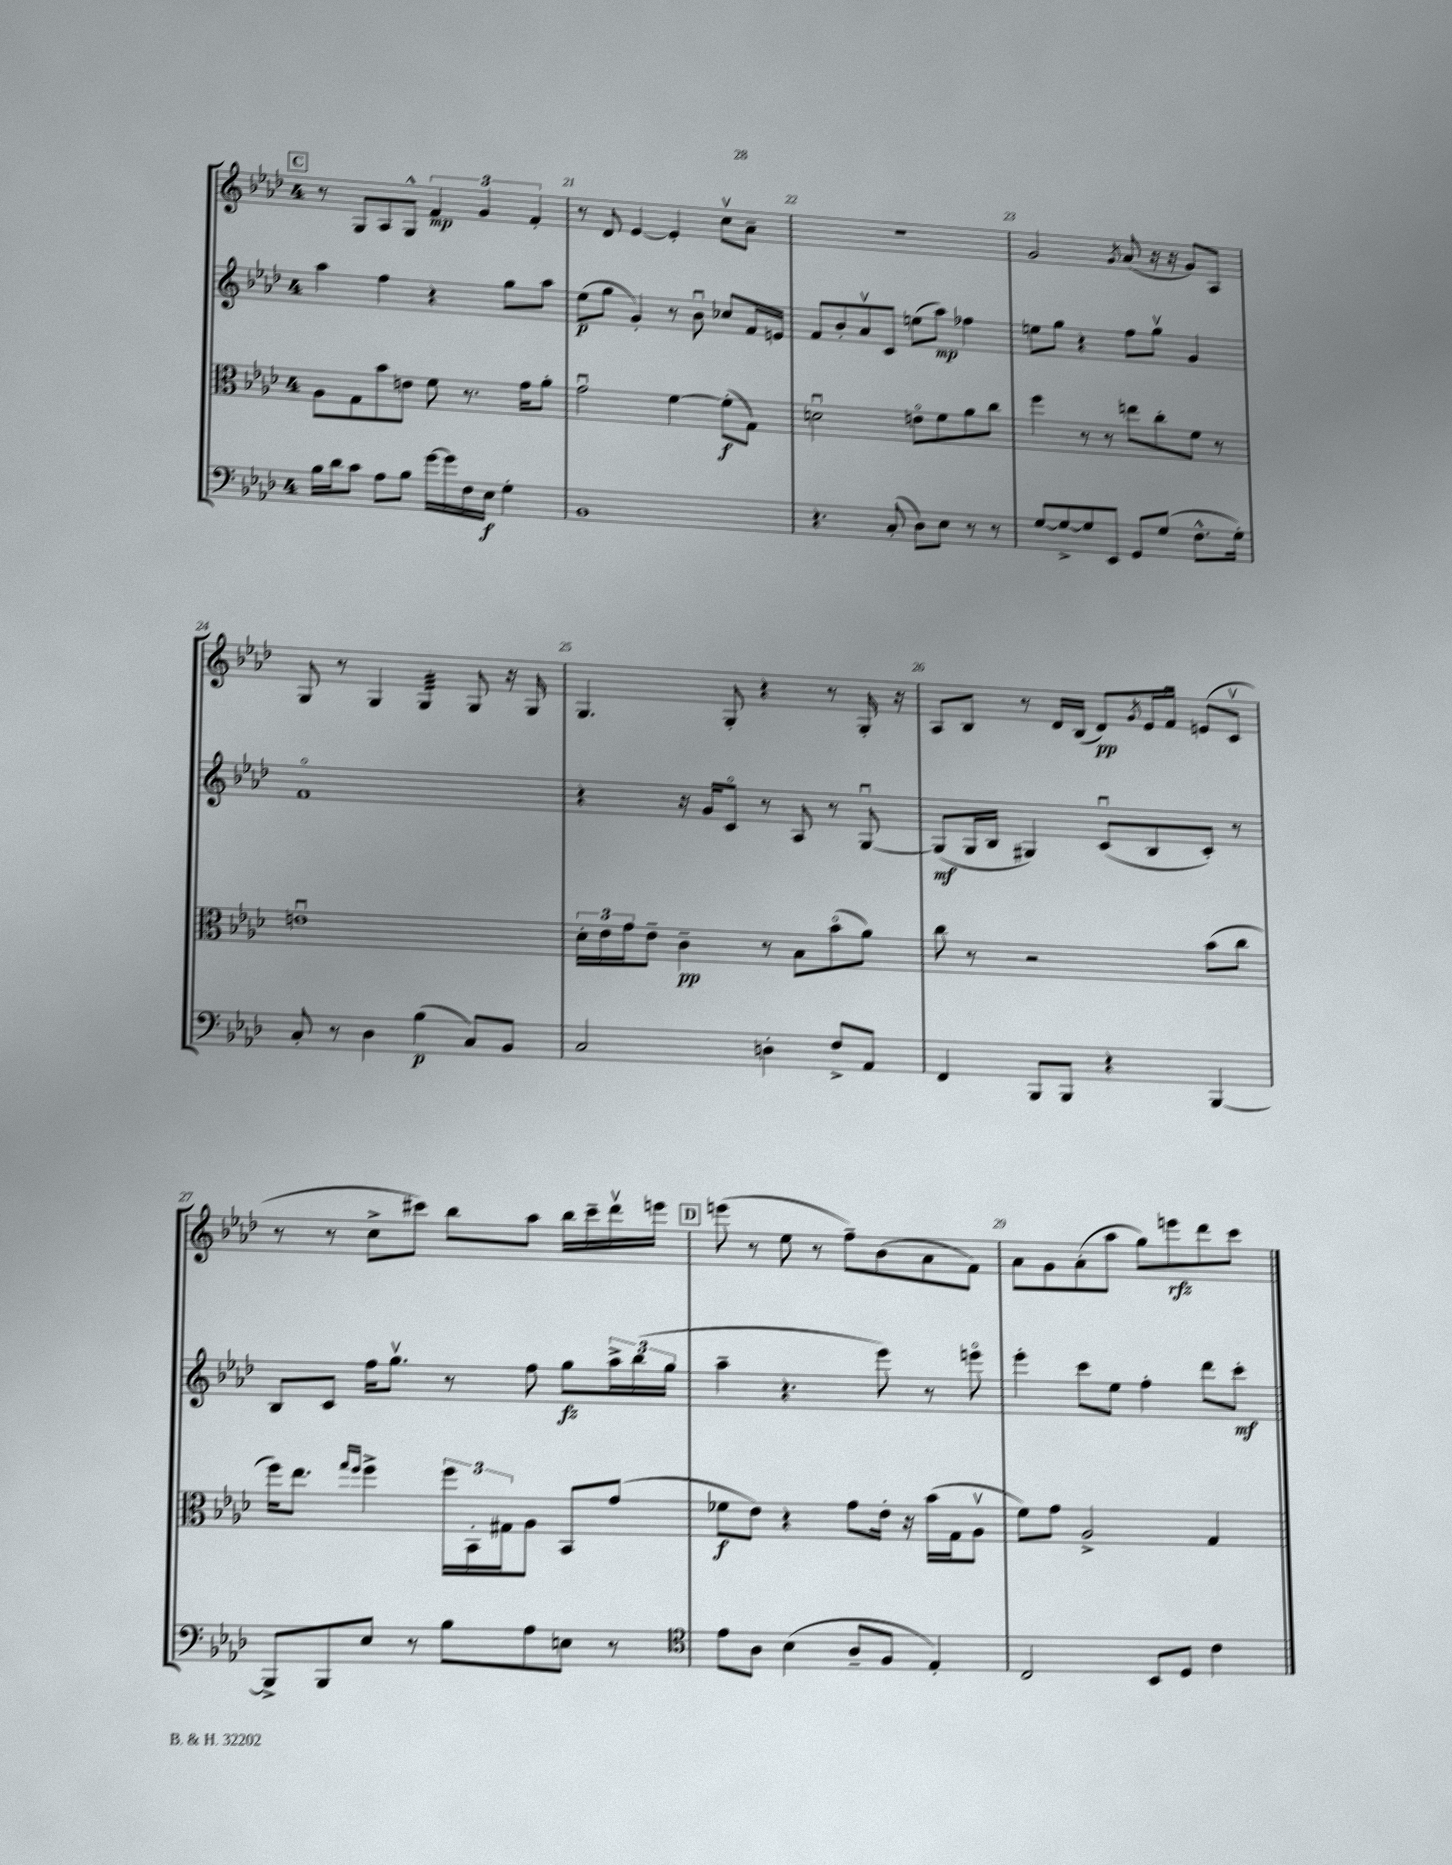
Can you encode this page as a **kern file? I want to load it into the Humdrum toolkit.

**kern	**kern	**kern	**kern
*staff4	*staff3	*staff2	*staff1
*clefF4	*clefC3	*clefG2	*clefG2
*k[b-e-a-d-]	*k[b-e-a-d-]	*k[b-e-a-d-]	*k[b-e-a-d-]
*M4/4	*M4/4	*M4/4	*M4/4
16B-	8A-	4aa-	8r
16d-	.	.	.
8c	8G	.	8G
8A-	8b-	4ff	8A-
8B-	8e	.	8G^^
[16g	8f	4r	6f
16g]	.	.	.
16F	8.r	.	.
.	.	.	6g
16E-	.	.	.
4G'	.	8gg	.
.	16g	.	.
.	.	.	6f'
.	8a-'	8aa-	.
=	=	=	=
1BB-	2gu	(8ee-	8r
.	.	8gg	8d-
.	.	4g')	[4e-
.	[4f	8r	4e-']
.	.	8b-u	.
.	(8f']	8cc-	8ccv
.	8G)	16f	8a-~
.	.	16e	.
=	=	=	=
4.r	2du	8f	1r
.	.	8b-'	.
.	.	8a-v	.
(8C'	.	8c	.
8D-)	8eo	(8ee	.
8E-	8f	8aa-)	.
8r	8a-	4ff-	.
8r	8cc	.	.
=	=	=	=
[8G	4ff	8ee	2g
8G^_	.	8gg	.
8G]	8r	4r	.
8EE-	8r	.	.
.	.	.	8qg
8GG	8ee	8ff	(8a-
(8G	8cc'	8ggv	16r
.	.	.	16r
8.F^^	8f	4g	8g)
.	8r	.	8A-
16G')	.	.	.
=	=	=	=
8C'	1eu	1fo	8G
8r	.	.	8r
4D-	.	.	4G
(4B-	.	.	4G
8C)	.	.	8G
8BB-	.	.	16r
.	.	.	16G
=	=	=	=
2C	24d-'	4r	4.G
.	24e-	.	.
.	24g	.	.
.	8e-~	.	.
.	4c~	16r	.
.	.	16g	.
.	.	8co	8G'
4D'	8r	8r	4r
.	8B-	8A-	.
8F^	(8b-o	8r	8r
8AA-	8a-)	[8Gu	16G'
.	.	.	16r
=	=	=	=
4FF	8cc	(8G]	8A-
.	8r	16G	8B-
.	.	16B-	.
8BBB-	2r	4G#)	8r
8BBB-	.	.	16d-
.	.	.	(16B-
4r	.	(8cu	8d-)
.	.	.	8qg
.	.	8B-	16e-
.	.	.	16fu
[4BBB-	(8b-	8c')	(8e
.	8cc	8r	8cv
=	=	=	=
8BBB-^]	16ff)	8B-	8r
.	8.ee-	.	.
8BBB-	.	8c	8r
.	16qqgg	.	.
.	16qqff	.	.
8E-	4ff^	16ff	8cc^
.	.	8.ggv	.
8r	.	.	8ccc#)
8B-	24ff	8r	8bb-
.	24BB-'	.	.
.	24G#	.	.
8A-	8A-	8ff	8aa-
8E	8BB-	8gg	16bb-
.	.	.	16ccc#~
8r	(8g	24aa-^	16ddd-v
.	.	(24bb-	.
.	.	.	16eee
.	.	24gg	.
=	=	=	=
*clefC4	*	*	*
8e-	8f-	4aa-~	(8eee
8A-	8e-)	.	8r
(4B-	4r	4.r	8ee-
.	.	.	8r
8A-~	8g	.	8ff~)
8F	16e-'	8eee-)	(8b-
.	16r	.	.
4E-')	(16b-	8r	8a-
.	16G	.	.
.	8A-v	8eeeo	8f)
=	=	=	=
2C	8f)	4eee-'	8a-
.	8g	.	8g
.	2A-^	8ccc	(8a-'
.	.	8ee-	8aa-
8BB-	.	4ff'	8gg)
8D-	.	.	8eee
4c	4G	8ddd-	8ddd-
.	.	8ccc'	8ccc
==	==	==	==
*-	*-	*-	*-
